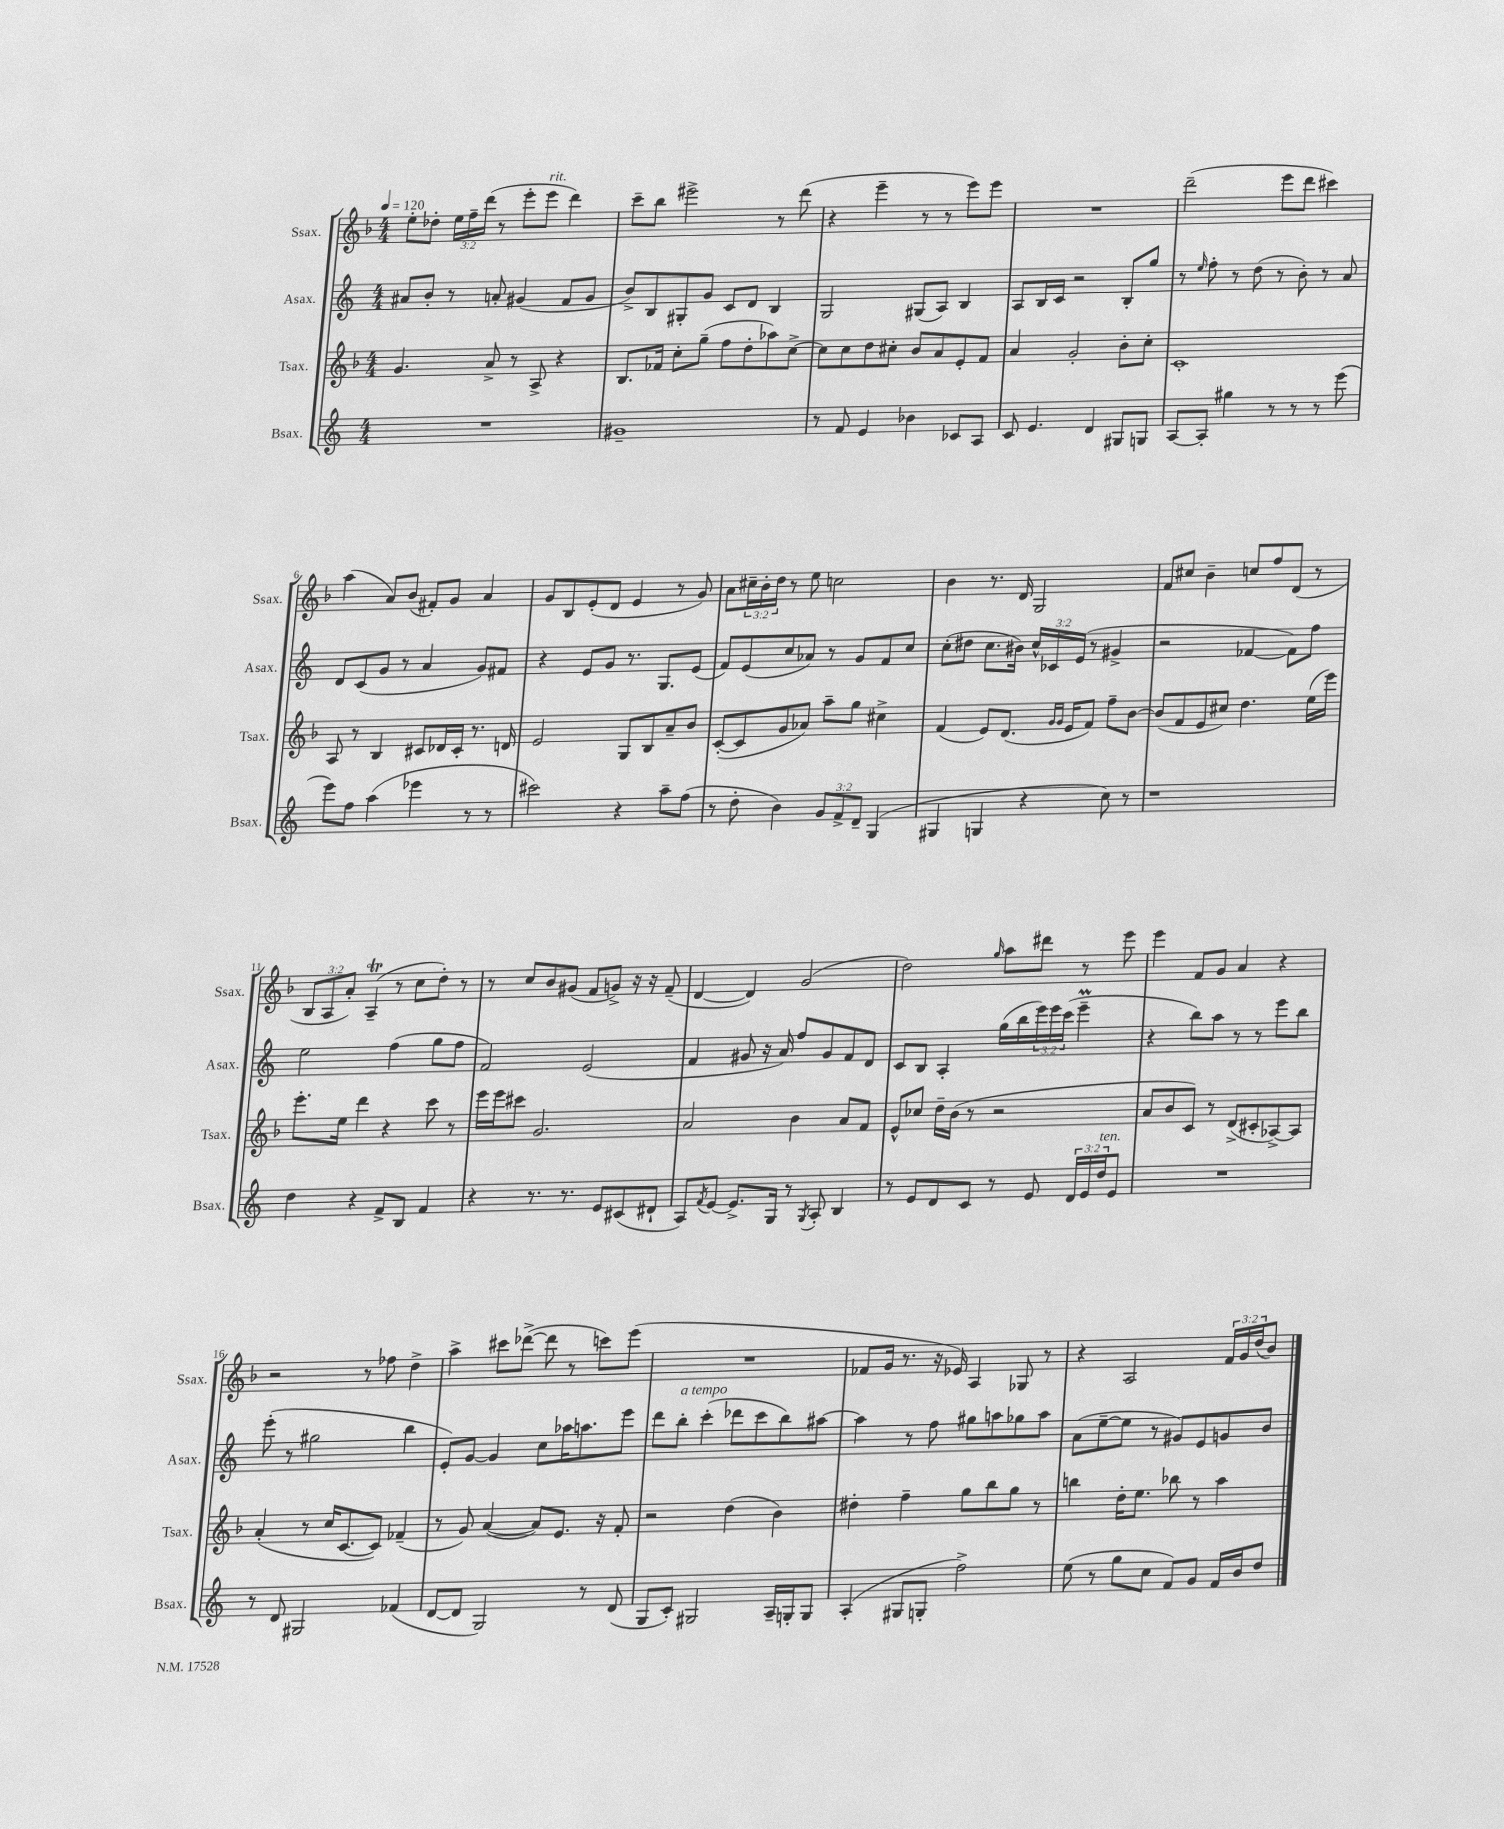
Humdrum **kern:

**kern	**kern	**kern	**kern
*staff4	*staff3	*staff2	*staff1
*clefG2	*clefG2	*clefG2	*clefG2
*k[]	*k[b-]	*k[]	*k[b-]
*M4/4	*M4/4	*M4/4	*M4/4
*MM120	*MM120	*MM120	*MM120
1r	4.g	8a#	8ee'
.	.	8b'	8dd-'
.	.	8r	24ee
.	.	.	24ff~
.	.	.	(24ddd
.	8a^	8a'	8r
.	8r	(4g#	8eee'
.	8A^	.	8eee
.	4r	8f	4ddd)
.	.	8g#	.
=	=	=	=
1g#~	8.B-	8b^)	8ccc~
.	.	8B	8bb-
.	16f-	.	.
.	8cc'	8G#'	2eee#^
.	(8gg~	8g	.
.	8ff	8c	.
.	8dd'	8d	.
.	8aa-)	4B	8r
.	[8cc^	.	(8ddd
=	=	=	=
8r	8cc]	2G	4r
8f	8cc	.	.
4e	8dd	.	4eee~
.	8cc#'	.	.
4b-	8b-	(8G#	8r
.	8a	8A)	8r
8c-	8e'	4B	8eee)
8A	8f	.	8eee
=	=	=	=
8c	4a	8A	1r
4.e	.	16B	.
.	.	16c	.
.	2g'	2r	.
4d	.	.	.
8G#	8b-'	8B'	.
8G	8cc'	8gg	.
=	=	=	=
[8A	1c'	8r	(2ddd~
.	.	16qqee	.
8A']	.	8ff'	.
4gg#	.	8r	.
.	.	(8dd	.
8r	.	8r	8eee
8r	.	8b')	8ddd
8r	.	8r	4ccc#)
(8eee	.	8a	.
=	=	=	=
8eee)	8A	8d	(4aa
8ff	8r	(8c	.
(4aa	4B-	8g	8a)
.	.	8r	(8b-
4eee-	8c#	4a	8f#')
.	16d-	.	8g
.	16c#'	.	.
8r	8.r	8g)	4a
8r	.	8f#	.
.	16d	.	.
=	=	=	=
2ccc#)	2e	4r	8g
.	.	.	8B-
.	.	8e	(8e'
.	.	8g	8d
4r	8G	8.r	4e
.	8B-	.	.
.	.	8.G	.
8aa~	8a~	.	8r
(8ff	8b-	(8e	8g)
=	=	=	=
8r	([8c'	8f)	8a
8dd'	8c]	(8e	24cc#~
.	.	.	24b-'
.	.	.	24dd
4b)	8g	8cc	8r
.	8a-)	8a-)	8ee
12g	8aa~	8r	2cc
12f^	.	.	.
.	8gg	8g	.
12d~	.	.	.
(4G	4cc#^	8f	.
.	.	8cc	.
=	=	=	=
4G#	(4f	(8cc'	4b-
.	.	8dd#	.
4G	8e)	8.cc	8.r
.	(8.d	.	.
.	.	16b#)	16d
4r	.	24cc^^	2G
.	.	24c-	.
.	16qqg	.	.
.	16qqg	.	.
.	16e	.	.
.	.	(24e	.
.	8f)	8r	.
8cc)	8ff~	4g#^	.
8r	[8b-	.	.
=	=	=	=
1r	(8b-]	2r	8f
.	8f	.	8cc#
.	8e	.	4b-~
.	8cc#)	.	.
.	4.dd	[4f-	8cc
.	.	.	8ff
.	.	8f-])	(8d
.	(16ee	8ff	8r
.	16eee)	.	.
=	=	=	=
4dd	8.eee'	2ee	12B-
.	.	.	12A
.	.	.	12a')
.	16ee	.	.
4r	4ddd	.	(4A~
8f^	4r	(4ff	8r
8B	.	.	8cc
4f	8ccc	8gg	8dd')
.	8r	8ff	8r
=	=	=	=
4r	16eee	2f)	8r
.	16eee	.	.
.	8ccc#	.	8cc
8.r	2.g	.	8b-
.	.	.	(8g#
8.r	.	.	.
.	.	(2e	8f
8e	.	.	8g^)
(8c#	.	.	16r
.	.	.	16r
8d#`	.	.	(8f~
=	=	=	=
8A)	2a	4f	[4d
8qf	.	.	.
[8e	.	.	.
8.e^]	.	8g#	4d])
.	.	16r	.
16G	.	16a)	.
8r	4b-	8ff	(2g
8qG	.	.	.
8A'	.	8g#	.
4B	8a	8f	.
.	8f	8d	.
=	=	=	=
8r	8e^^	8c	2dd)
8e	8cc-	8B	.
8d	16dd~	4A'	.
.	(16b-	.	.
8c	8r	.	.
.	.	.	16qqgg
8r	2r	(16gg	8aa
.	.	16bb	.
8e	.	24eee)	8ddd#
.	.	24eee	.
.	.	(24ccc	.
24d	.	4eee~	8r
24e	.	.	.
24dd	.	.	.
8e	.	.	8eee
=	=	=	=
1r	8a	4r	4eee
.	8b-	.	.
.	8c)	8bb)	8f
.	8r	8aa	8g
.	(8d^	8r	4a
.	8c#'	8r	.
.	[8A-^)	8eee	4r
.	8A-]	8bb	.
=	=	=	=
8r	(4a'	(8eee'	2r
8d	.	8r	.
2G#	8r	2gg#	.
.	16cc	.	.
.	[8.c	.	.
.	.	.	8r
.	8c])	.	8ff-
(4f-	(4f-~	4bb	4dd^
=	=	=	=
[8d	8r	8e')	4aa^
8d]	8g)	[8g	.
2G)	([4a	4g]	8ccc#
.	.	.	([8ddd-^
.	8a])	8cc	8ddd-]
.	8.e	16aa-	8r
.	.	8.aa	.
8r	.	.	8ccc)
.	16r	.	.
(8d	8f'	8eee	(8eee
=	=	=	=
8G	2r	8ddd	1r
8c')	.	8bb'	.
2G#	.	(4ccc'	.
.	(4dd	8ddd-	.
.	.	8ccc	.
16A~	4b-)	8bb)	.
16G'	.	.	.
8G	.	[8aa#	.
=	=	=	=
(4A'	4dd#'	4aa#]	8f-
.	.	.	16g
.	.	.	8.r
8G#	4ff~	8r	.
8G'	.	8ff	16r
.	.	.	16e-)
2ff^)	8gg	8gg#	4A
.	8bb-	8aa	.
.	8gg	8gg-	8G-
.	8r	8aa	8r
=	=	=	=
(8ee	4bb	(8a	4r
8r	.	[8ee~	.
8gg	16dd'	8ee]	2A
.	8.ee	.	.
8cc	.	8r	.
8f)	8bb-	8g#)	.
8g	8r	8e	.
16f	4aa	8g	24f
.	.	.	24g
16b	.	.	.
.	.	.	(24dd
8dd	.	8b	8b-)
==	==	==	==
*-	*-	*-	*-
